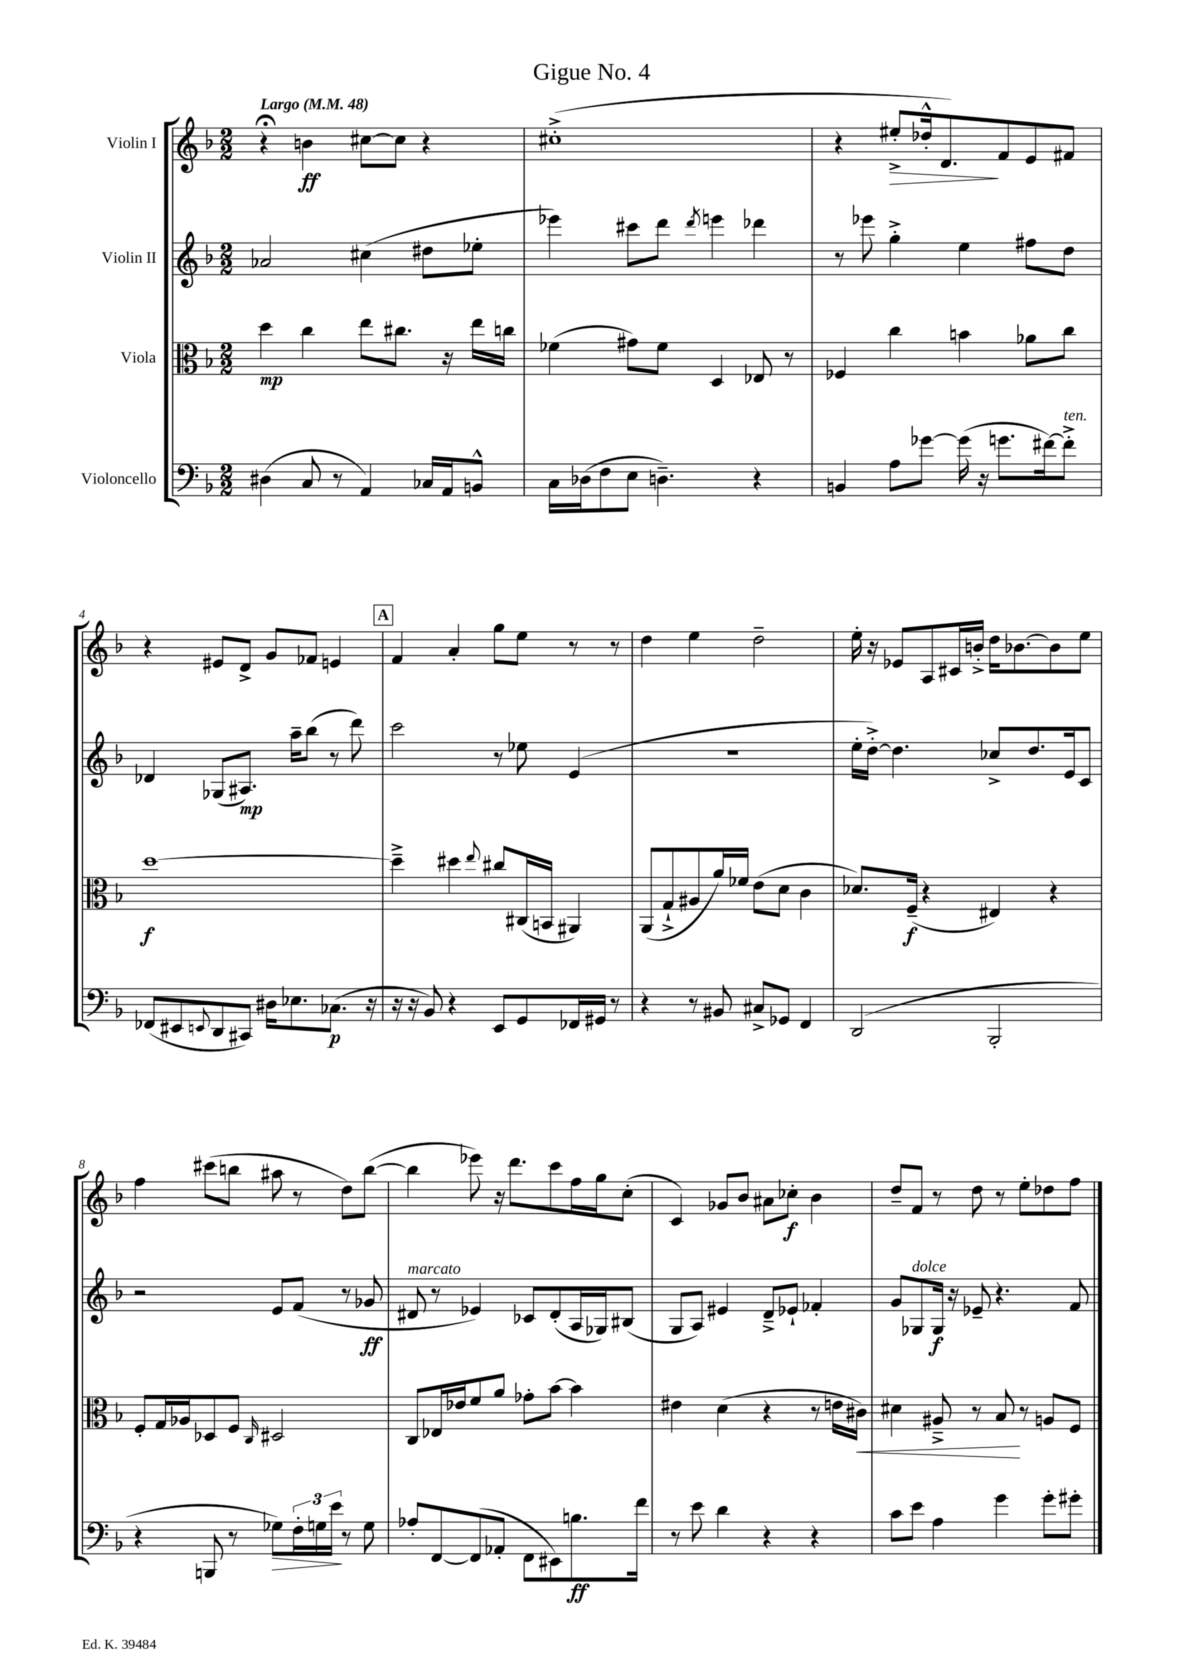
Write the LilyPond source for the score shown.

\header { title = "Gigue No. 4" }
<<
\new StaffGroup <<
\new Staff = "s0" \with { instrumentName = "Violin I" } {
    \clef treble \key f \major \numericTimeSignature \time 2/2 \tempo "Largo" 4 = 48
    r4\fermata b'4\ff cis''8~ cis''8 r4 |
    cis''1-.->( |
    r4 eis''8-.->\> des''16-.-^ d'8.\!) f'8 e'8 fis'8 |
    r4 eis'8 d'8-> g'8 fes'8 e'4 |
    \mark \markup { \box "A" } f'4 a'4-. g''8 e''8 r8 r8 |
    d''4 e''4 d''2-- |
    e''16-. r16 ees'8 a8 cis'16 b'16-.-> d''16 bes'8.~ bes'8 e''8 |
    f''4 cis'''8( b''8 ais''8 r8 d''8) b''8~( |
    b''4 ees'''8) r16 d'''8. c'''8 f''16 g''16 c''8-.( |
    c'4) ges'8 bes'8 ais'8 ces''8-.\f bes'4 |
    d''8-- f'8 r8 d''8 r8 e''8-. des''8 f''8 \bar "|." |
}
\new Staff = "s1" \with { instrumentName = "Violin II" } {
    \clef treble \key f \major \numericTimeSignature \time 2/2
    aes'2 cis''4( dis''8 ees''8-. |
    ees'''4) cis'''8 d'''8 \acciaccatura { d'''8 } e'''4 des'''4 |
    r8 ees'''8 g''4-.-> e''4 fis''8 d''8 |
    des'4 ges8( ais8.\mp) a''16-- bes''8( r8 d'''8) |
    \mark \markup { \box "A" } c'''2 r8 ees''8 e'4( |
    R1 |
    e''16-. d''16~-.->) d''4. ces''8-> d''8. e'16 c'8 |
    r2 e'8 f'8( r8 ges'8\ff |
    dis'8^\markup { \italic "marcato" } r8 ees'4) ces'8 dis'8-.( a16 ges16) bis8( |
    g8 a8) eis'4 d'8---> ees'8-! fes'4-. |
    g'8 ges8^\markup { \italic "dolce" } ges16\f r16 ees'8-- r4. f'8 \bar "|." |
}
\new Staff = "s2" \with { instrumentName = "Viola" } {
    \clef alto \key f \major \numericTimeSignature \time 2/2
    d''4\mp c''4 e''8 cis''8. r16 e''16 c''16 |
    fes'4( gis'8) fes'8 d4 ees8 r8 |
    fes4 c''4 b'4 aes'8 c''8 |
    d''1~\f |
    \mark \markup { \box "A" } d''4---> dis''4 \appoggiatura { e''8 } cis''8 cis16( b,16 ais,4) |
    a,8( g8-!-> ais8 a'16) fes'16 e'8( d'8 c'4 |
    des'8.) f16--\f( r4 eis4) r4 |
    f8-. g16 aes16 des8 f8 \grace { c16 } dis2 |
    c8 ees16 ees'16 f'8 a'8 ges'8-. bes'8~ bes'4 |
    eis'4 d'4( r4 r8 e'16 cis'16\<) |
    dis'4 ais8---> r8 bes8\! r8 a8 f8 \bar "|." |
}
\new Staff = "s3" \with { instrumentName = "Violoncello" } {
    \clef bass \key f \major \numericTimeSignature \time 2/2
    dis4( c8 r8 a,4) ces16 a,16 b,8-^ |
    c16 des16( f8 e8 d4.--) r4 |
    b,4 a8 ges'8~ ges'16( r16 g'8. fis'16~) fis'8-.->^\markup { \italic "ten." } |
    fes,8( eis,8 \appoggiatura { e,8 } d,8 cis,8) dis16 ees8. ces8.\p( r16 |
    \mark \markup { \box "A" } r16 r16 bes,8) r4 e,8 g,8 fes,16 gis,16 r8 |
    r4 r8 bis,8 cis8-> ges,8 f,4 |
    d,2( bes,,2-. |
    r4 b,,8 r8 ges8\>) \tuplet 3/2 { f16-. g16 e'16\! } r8 g8 |
    aes8-. f,8~ f,8( aes,8-. f,8 eis,8) b8.\ff f'16 |
    r8 e'8 d'4 r4 r4 |
    c'8 e'8 a4 g'4 g'8-. gis'8-. \bar "|." |
}
>>
>>
